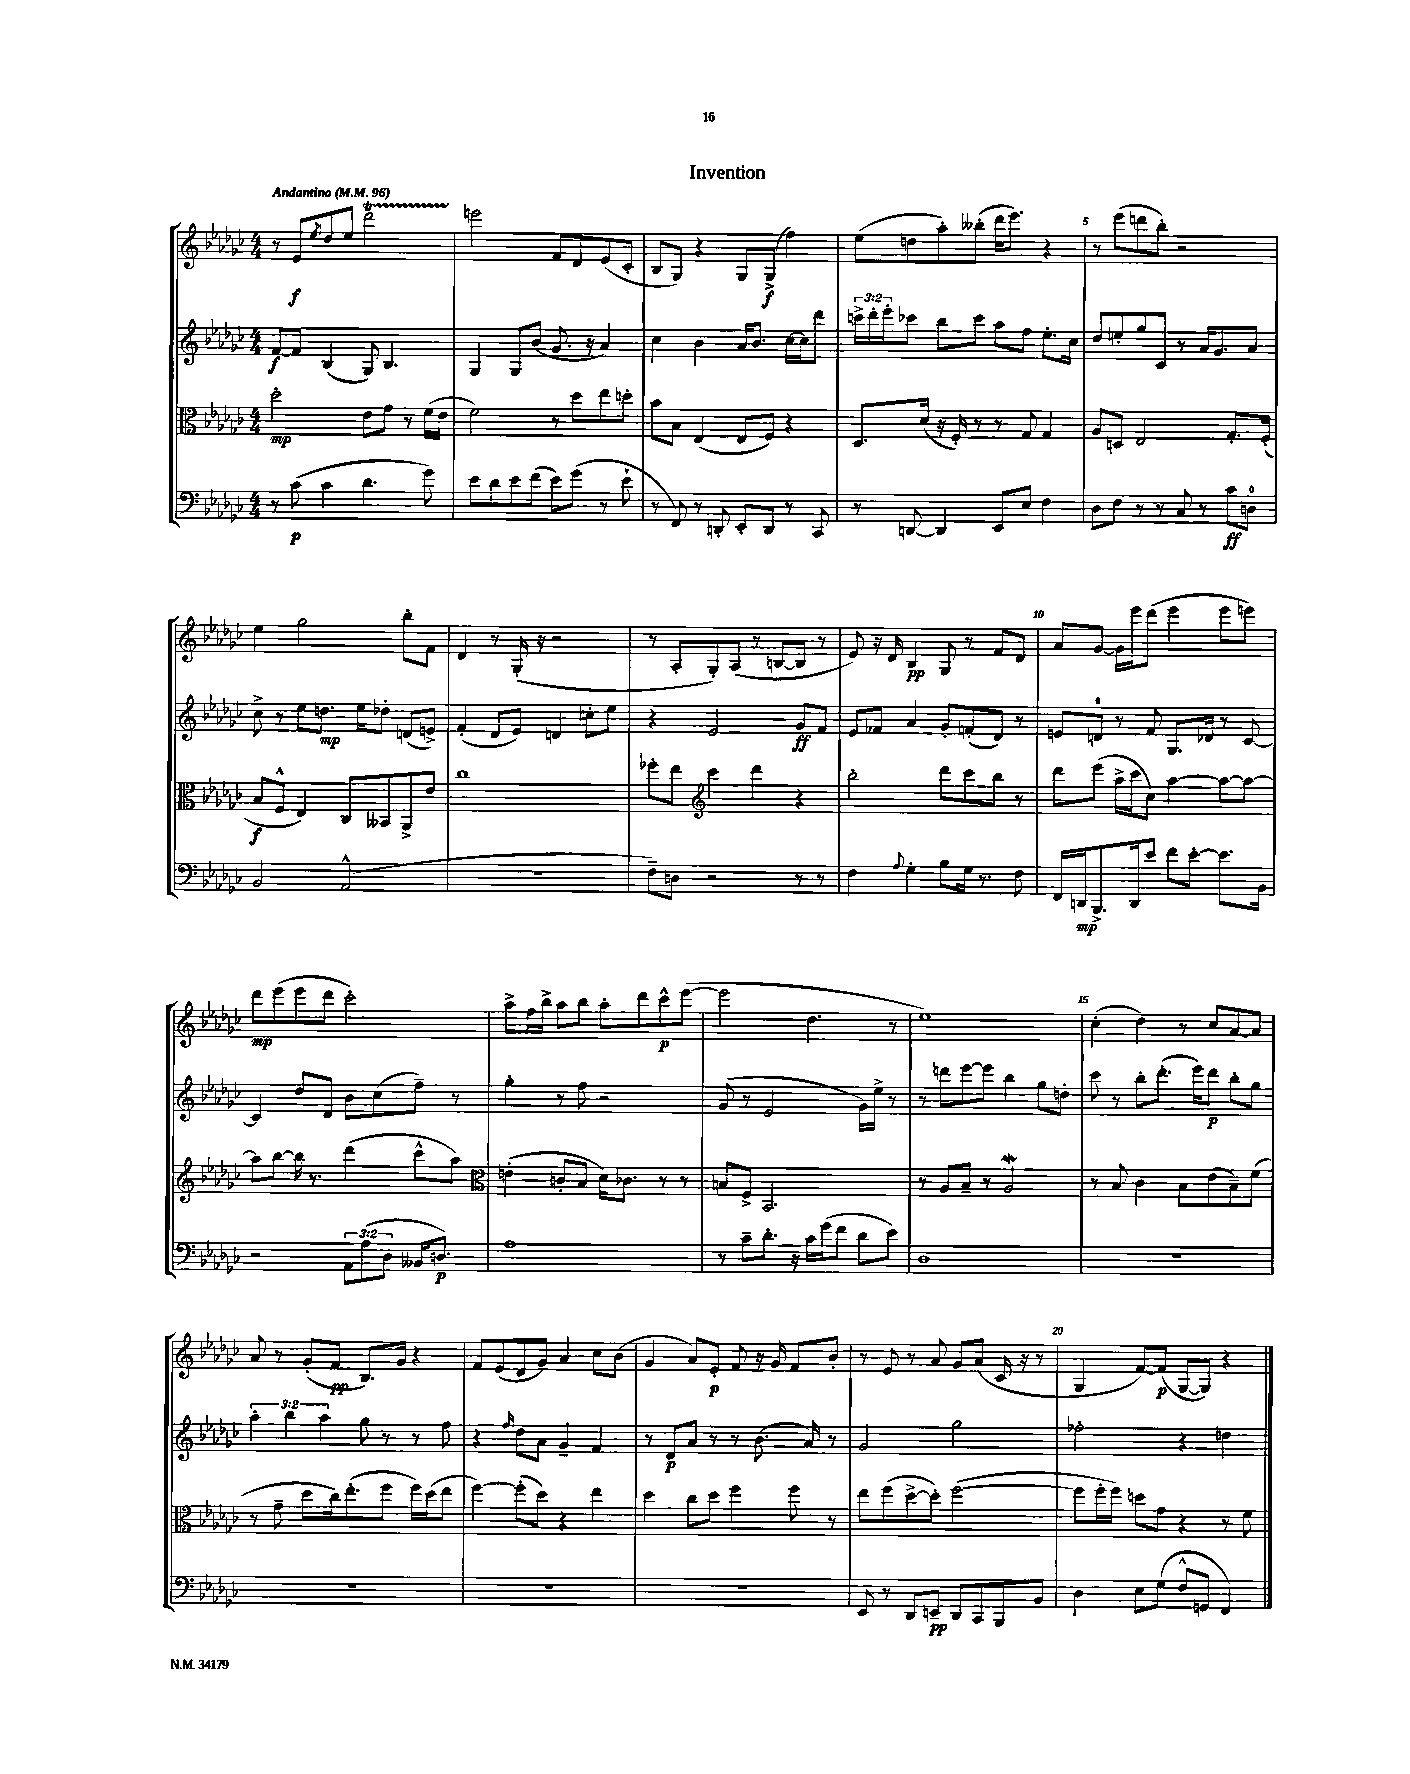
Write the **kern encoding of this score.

**kern	**kern	**kern	**kern
*staff4	*staff3	*staff2	*staff1
*clefF4	*clefC3	*clefG2	*clefG2
*k[b-e-a-d-g-c-]	*k[b-e-a-d-g-c-]	*k[b-e-a-d-g-c-]	*k[b-e-a-d-g-c-]
*M4/4	*M4/4	*M4/4	*M4/4
*MM96	*MM96	*MM96	*MM96
8r	2dd-'	[8f	8r
(8c-	.	8f]	8e-
.	.	.	8qee-
4c-	.	(4B-	8dd-
.	.	.	8ee-
4.d-	8e-	8G-)	2ddd-
.	8g-	4.B-	.
.	8r	.	.
8g-)	(16f	.	.
.	16e-	.	.
=	=	=	=
8e-	2f)	4G-	2eee
8d-	.	.	.
8e-	.	8G-	.
(8f	.	(8b-	.
8e-)	8r	8.g-	8f
(8g-	8dd-	.	8d-
.	.	16r	.
8r	8ee-	4a-)	(8e-
8e-`	8dd'	.	8c-'
=	=	=	=
8r	8b-	4cc-	8B-
8FF)	8B-	.	8G-)
8r	(4E-	4b-	4r
8DD'	.	.	.
8EE-'	8E-	16a-	8G-
.	.	8.b-	.
8DD	8F)	.	(8G-^
8r	4r	[16cc-	4ff)
.	.	16cc-]	.
8CC-	.	8ddd-	.
=	=	=	=
8r	8.D-	24ccc^	(8ee-
.	.	24ddd-'	.
.	.	24eee-'	.
[8DD	.	8ccc-	8dd
.	(16d-	.	.
4DD]	16r	8bb-	8aa-')
.	16F')	.	.
.	8r	8ccc-	(8bb--'
8EE-	8r	8aa-	16ddd-
.	.	.	8.eee-)
8E-	8G-	8ff	.
4F	4G-	8.ee-'	4r
.	.	16cc-	.
=	=	=	=
8D-	8A-	8dd-	8r
8F	8D	8ee'	(8eee-
8r	2E-	8gg-	8ddd
8r	.	8c-	8bb-')
8C-	.	8r	2r
8r	.	16a-	.
.	.	8.g-	.
8c-	8.G-'	.	.
8D	.	8a-	.
.	(16F'	.	.
=	=	=	=
2BB-	8B-	8cc-^	4ee-
.	8F^^	8r	.
.	4E-)	8ee-	2gg-
.	.	8.dd	.
(2AA-^^	8C-	.	.
.	.	16ee-	.
.	8BB--	8dd-'	.
.	8AA-^	(8d	8bb-'
.	8e-	8e^)	8f
=	=	=	=
1r	1cc-	(4f'	4d-
.	.	8d-	8r
.	.	8e-)	(16G-'
.	.	.	16r
.	.	4d	2r
.	.	8cc'	.
.	.	8ee-	.
=	=	=	=
8F~)	8ff-'	4r	8r
8D	8ee-	.	8A-'
*	*clefG2	*	*
2r	4ccc-	2e-	8G-')
.	.	.	(8A-
.	4ddd-	.	8r
.	.	.	[8B
8r	4r	8g-	8B]
8r	.	8f	8r
=	=	=	=
4F	2bb-'	8e-	8e-)
.	.	8f-	16r
.	.	.	16d-
8qqA-	.	.	.
4G-'	.	4a-	4B-
8B-	8ddd-	8g-'	8G-
16G-	8ccc-	(8f'	8r
8.r	.	.	.
.	8bb-	8d-)	8f
8F	8r	8r	8d-
=	=	=	=
16FF	8ddd-	8e	8a-
16DD	.	.	.
8.BBB-^	(8eee-	8d	[8g-
.	16aa-^	8r	16g-]
16DD	16ccc-	.	16eee-
8e-	8cc-)	8f	(8ddd-
8f	[4aa-	8.G-	4eee-
[8e-'	.	.	.
.	.	16d-	.
8.e-]	8aa-_	8r	8eee-
.	8aa-_	[8c-	8eee)
16BB-	.	.	.
=	=	=	=
2r	8aa-]	4c-]	8ddd-
.	[8bb-	.	(8eee-
.	16bb-]	8dd-	8eee-
.	8.r	.	.
.	.	8d-	8ddd-
12AA-	(4ddd-	8b-	2ccc-')
(12A-	.	.	.
.	.	(8cc-	.
12D-	.	.	.
16BB--	8ccc-^^	8ff~)	.
8.D)	.	.	.
.	8aa-)	8r	.
=	=	=	=
*	*clefC3	*	*
1A-	(4e'	4gg-'	8aa-^
.	.	.	16ff
.	.	.	16bb-^
.	8c'	8r	8aa-
.	8B-	8ff	8bb-
.	16d-)	2r	8aa-'
.	8.c-	.	.
.	.	.	8ddd-
.	8r	.	8ccc-^^
.	8r	.	([8eee-
=	=	=	=
8r	8B	(8g-	2eee-]
8c-~	8F^	8r	.
8.d-'	2.BB-	2e-	.
16r	.	.	.
16c-	.	.	4.dd-
(16g-	.	.	.
8f	.	.	.
8d-	.	16g-)	.
.	.	16ee-^	.
8e-)	.	8r	8r
=	=	=	=
1D-	8r	8r	1ee-)
.	8A-	8ddd	.
.	8B-~	[8eee-	.
.	8r	8eee-]	.
.	2A-	4bb-	.
.	.	8gg-	.
.	.	8dd'	.
=	=	=	=
1r	8r	8ccc-	(4cc-'
.	8B-	8r	.
.	4c-	8bb-'	4dd-)
.	.	(8.ddd-'	.
.	8B-	.	8r
.	.	16eee-)	.
.	(8e-	8ddd-	8cc-
.	8B-~)	8bb-'	[8a-
.	(8f	8gg-	8a-]
=	=	=	=
1r	8r	6aa-'	8a-
.	8g-~	.	8r
.	.	6bb-	.
.	8dd-	.	(8g-'
.	.	6aa-	.
.	16cc-)	.	8f
.	(8.ee-'	.	.
.	.	8gg-	8.B-)
.	8ff	8r	.
.	.	.	16g-
.	16ff)	8r	4r
.	(16dd-	.	.
.	8ee-	8ff	.
=	=	=	=
1r	[4ff)	4r	8f
.	.	.	(8e-
.	.	16qqff	.
.	(8ff']	8dd-	8d-
.	8dd-)	8a-	8g-)
.	4r	4g-~	4a-
.	4ee-	4f	8cc-
.	.	.	(8b-
=	=	=	=
1r	4dd-	8r	4g-
.	.	8d-	.
.	8cc-	8a-	8a-)
.	8dd-	8r	8e-'
.	4ff	8r	8f
.	.	(8.b-	16r
.	.	.	16g-
.	8ff	.	8f
.	.	16a-)	.
.	8r	8r	8b-'
=	=	=	=
8EE-	8ee-	2g-	8r
8r	(8ff	.	8e-
8DD-	[8dd-^	.	8r
8EE~	8dd-'])	.	8a-
8DD-	([2ff	2gg-	8g-
8CC-	.	.	(8a-
8BBB-	.	.	16c-
.	.	.	16r
8BB-	.	.	8r
=	=	=	=
4D-	8ff]	2ff-'	4G-
.	16ff'	.	.
.	16ff)	.	.
8E-	8dd	.	[8f)
(8G-	8g-	.	(8f]
8F^^	4r	4r	[8G-
8GG	.	.	8G-])
4FF)	8r	4dd	4r
.	8f	.	.
==	==	==	==
*-	*-	*-	*-
